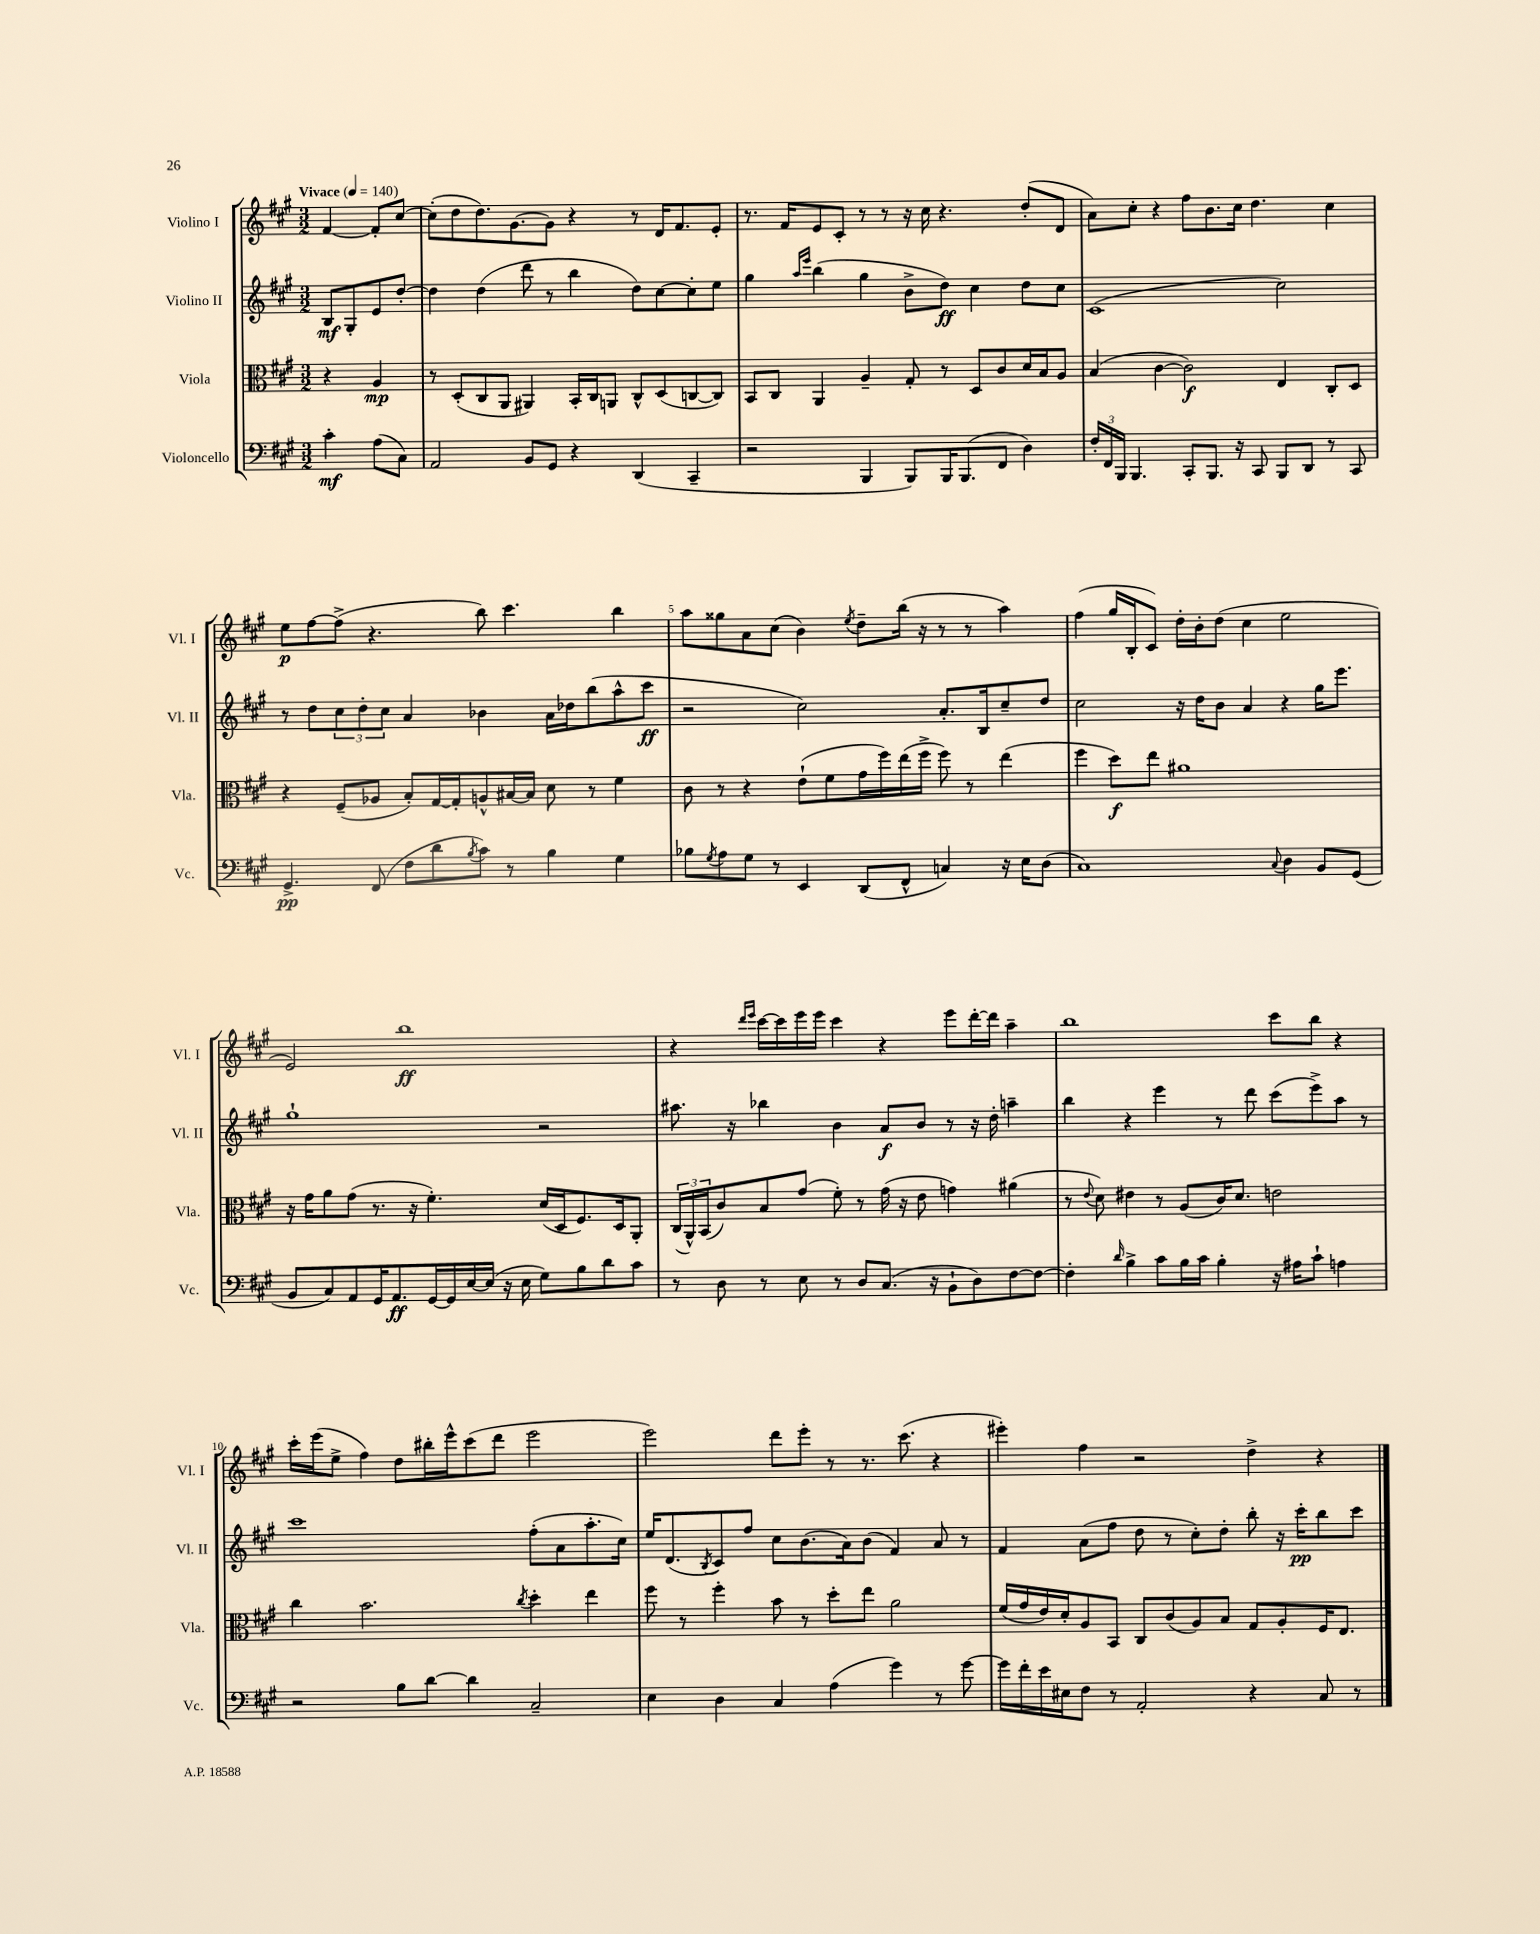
<<
\new StaffGroup <<
\new Staff = "s0" \with { instrumentName = "Violino I" shortInstrumentName = "Vl. I" } {
    \clef treble \key a \major \numericTimeSignature \time 3/2 \partial 2 \tempo "Vivace" 4 = 140
    fis'4~ fis'8-. cis''8~ |
    cis''8-.( d''8 d''8.) gis'8.~ gis'8 r4 r8 d'16 fis'8. e'8-. |
    r8. fis'16 e'8 cis'8-. r8 r8 r16 cis''16 r4. d''8-.( d'8 |
    a'8) cis''8-. r4 fis''8 b'8. cis''16 d''4. cis''4 |
    e''8\p fis''8~ fis''8->( r4. b''8) cis'''4. b''4 |
    a''8 gisis''8 a'8 cis''8( b'4) \acciaccatura { e''8 } d''8-- b''16( r16 r8 r8 a''4) |
    fis''4( gis''16 b16-. cis'8) d''16-. b'16-. d''8( cis''4 e''2 |
    e'2) b''1\ff |
    r4 \grace { d'''16 e'''16 } cis'''16~ cis'''16 e'''16 e'''16 cis'''4 r4 e'''8 d'''16~-. d'''16 a''4-- |
    b''1 cis'''8 b''8 r4 |
    cis'''16-. e'''16( e''8-> fis''4) d''8 bis''16-. e'''16-^ cis'''8( d'''8 e'''2 |
    e'''2) d'''8 e'''8-. r8 r8. cis'''8.( r4 |
    eis'''4-.) fis''4 r2 d''4-> r4 \bar "|." |
}
\new Staff = "s1" \with { instrumentName = "Violino II" shortInstrumentName = "Vl. II" } {
    \clef treble \key a \major \numericTimeSignature \time 3/2 \partial 2
    b8\mf gis8-. e'8 d''8~-. |
    d''4 d''4( d'''8 r8 b''4 d''8) cis''8~ cis''8-. e''8 |
    gis''4 \grace { a''16 e'''16 } b''4( gis''4 b'8-> d''8\ff) cis''4 d''8 cis''8 |
    cis'1( cis''2) |
    r8 d''8 \tuplet 3/2 { cis''8 d''8-. cis''8 } a'4 bes'4 a'16 des''16 b''8( a''8-^ cis'''8\ff |
    r2 cis''2) a'8.-. b16 cis''8-- d''8 |
    cis''2 r16 d''16 b'8 a'4 r4 gis''16 e'''8. |
    gis''1-! r2 |
    ais''8. r16 bes''4 b'4 a'8\f b'8 r8 r16 d''16-. a''4-- |
    b''4 r4 e'''4 r8 d'''8 cis'''8( e'''8->) a''8 r8 |
    cis'''1 fis''8-.( a'8 a''8.-. cis''16) |
    e''16 d'8.( \acciaccatura { b8 } cis'8) fis''8 cis''8 b'8.( a'16) b'8( fis'4) a'8 r8 |
    fis'4 a'8( fis''8 d''8 r8 cis''8-.) d''8-. b''8-. r16 cis'''16-.\pp b''8 cis'''8 \bar "|." |
}
\new Staff = "s2" \with { instrumentName = "Viola" shortInstrumentName = "Vla." } {
    \clef alto \key a \major \numericTimeSignature \time 3/2 \partial 2
    r4 a4\mp |
    r8 d8-.( cis8 a,8 ais,4) b,16-. cis16 a,8 cis8-^ d8( c8~ c8) |
    b,8 cis8 a,4 a4-- gis8-. r8 d8 cis'8 d'16 b16 a8 |
    b4( cis'4~ cis'2\f) e4 cis8-. d8 |
    r4 fis8--( aes8 b8-.) gis16~ gis16-. a8-^ bis16~ bis16 d'8 r8 fis'4 |
    cis'8 r8 r4 e'8-!( fis'8 gis'16 fis''16) e''16( fis''16-> fis''8) r8 e''4( |
    fis''4 d''8\f) e''8 ais'1 |
    r16 gis'16 a'8 gis'8( r8. r16 fis'4.-.) d'16( d16 fis8.) d16 a,8-. |
    \tuplet 3/2 { cis16( a,16-^) b,16( } cis'8) b8 gis'8( fis'8-.) r8 gis'16( r16 e'8 g'4) ais'4( |
    r8 \appoggiatura { e'8 } d'8) eis'4 r8 a8( cis'16) d'8. e'2 |
    cis''4 b'2. \acciaccatura { cis''8 } d''4-. e''4 |
    fis''8 r8 fis''4-. b'8 r8 d''8-. e''8 a'2 |
    fis'16( gis'16 e'16) d'16-. a8 b,8 cis8 cis'8( a8) b8 gis8 a8-. fis16 e8. \bar "|." |
}
\new Staff = "s3" \with { instrumentName = "Violoncello" shortInstrumentName = "Vc." } {
    \clef bass \key a \major \numericTimeSignature \time 3/2 \partial 2
    cis'4-.\mf a8( cis8) |
    a,2 b,8 gis,8 r4 d,4( cis,4-- |
    r2 b,,4 b,,8) b,,16 b,,8.( fis,8 d4) |
    \tuplet 3/2 { fis16-. fis,16 b,,16 } b,,4. cis,8-. b,,8. r16 cis,8 b,,8 d,8 r8 cis,8 |
    gis,4.->\pp fis,8( fis8 d'8 \acciaccatura { b8 } cis'8) r8 b4 gis4 |
    bes8 \acciaccatura { gis8 } a8 gis8 r8 e,4 d,8( fis,8-^ c4) r16 e16 d8( |
    cis1) \appoggiatura { cis8 } d4 b,8 gis,8( |
    b,8 cis8) a,8 gis,16 a,8.\ff gis,16~ gis,16 e16~ e16( r16 e16 gis8) b8 d'8 cis'8 |
    r8 d8 r8 e8 r8 d8 cis8.( r16 b,8-! d8) fis8~ fis8~ |
    fis4-. \grace { d'16 } b4-> cis'8 b16 cis'16 b4-. r16 ais16 cis'8-! a4 |
    r2 b8 d'8~ d'4 cis2-- |
    e4 d4 cis4 a4( gis'4) r8 gis'8~ |
    gis'16 fis'16-. e'16 eis16 fis8 r8 a,2-. r4 cis8 r8 \bar "|." |
}
>>
>>
\layout { \context { \Score \override BarNumber.break-visibility = ##(#f #t #t) barNumberVisibility = #(every-nth-bar-number-visible 5) } }
